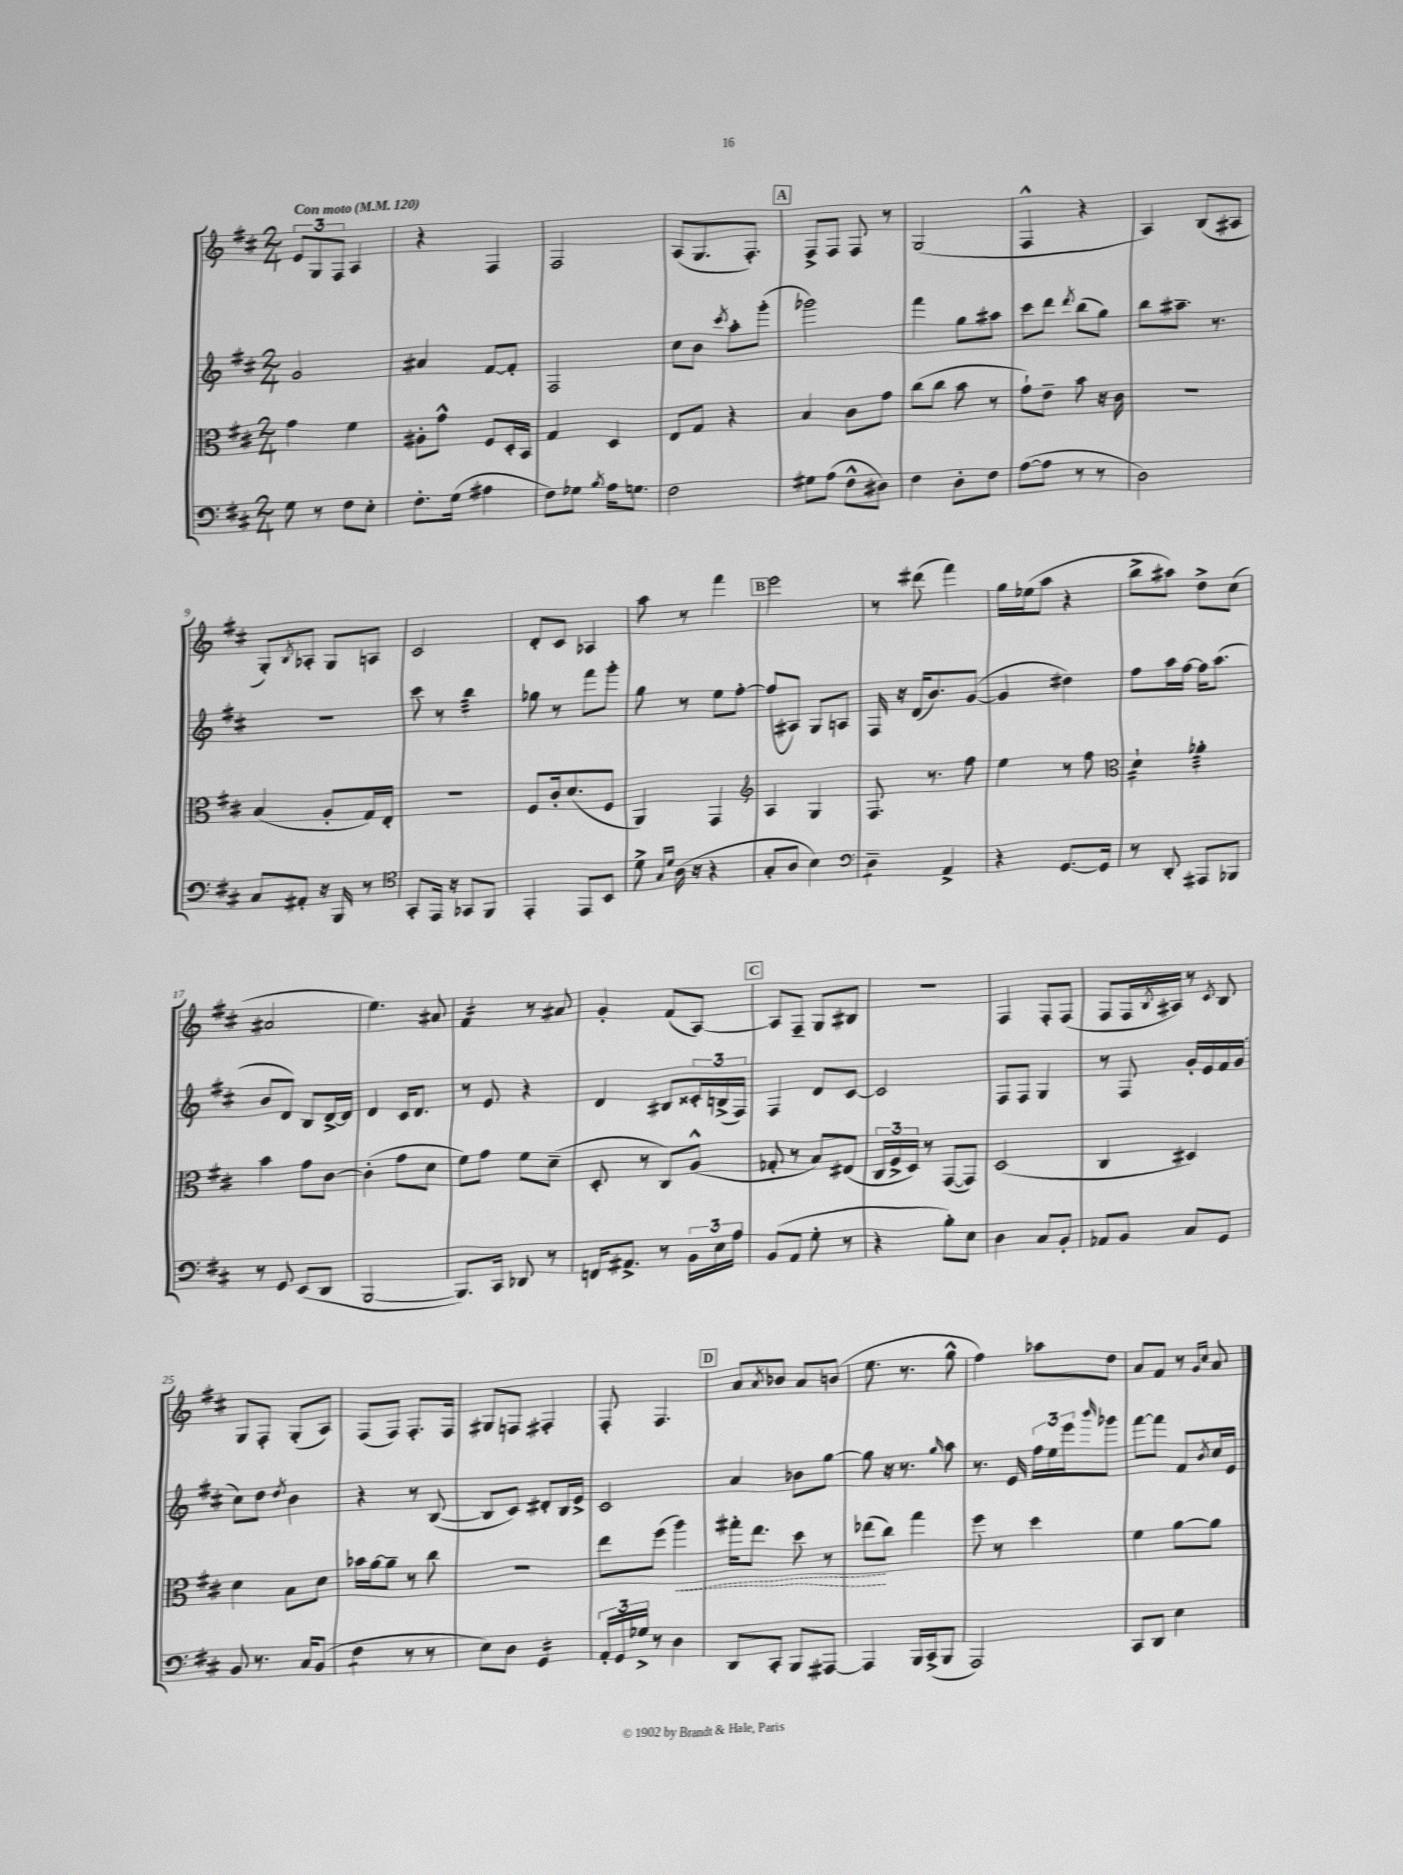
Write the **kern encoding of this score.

**kern	**kern	**kern	**kern
*staff4	*staff3	*staff2	*staff1
*clefF4	*clefC3	*clefG2	*clefG2
*k[f#c#]	*k[f#c#]	*k[f#c#]	*k[f#c#]
*M2/4	*M2/4	*M2/4	*M2/4
*MM120	*MM120	*MM120	*MM120
8G	4g	2g	12e
.	.	.	12G
8r	.	.	.
.	.	.	12F#
8F#	4f#	.	4A
8E'	.	.	.
=	=	=	=
8.F#'	8A#'	4a#	4r
.	8g^^	.	.
(16G	.	.	.
4A#	8F#	[8f#	4F#
.	16D'	8f#']	.
.	16BB	.	.
=	=	=	=
8F#)	4G	2F#	2F#
8G-	.	.	.
8qB	.	.	.
16A	4D	.	.
8.G	.	.	.
=	=	=	=
2F#	8E	8cc#	(8A
.	8G	8b	8.G
.	.	8qccc#	.
.	4r	8aa'	.
.	.	.	8.F#')
.	.	(8ggg'	.
=	=	=	=
8G#	4B	2ggg-)	8F#^
(8A	.	.	8F#
8F#^^	8c#	.	8F#
8D#)	8g	.	8r
=	=	=	=
4F#	(8cc#	4fff#	(2G
.	8cc#	.	.
8D'	8b	8gg	.
8F#	8r	8aa#	.
=	=	=	=
([8A	8g`)	8ccc#	4F#^^
8A]	8e~	8ddd	.
.	.	8qddd	.
8r	8b	(8bb	4r
8r	16r	8gg)	.
.	16c#	.	.
=	=	=	=
2D)	2r	8bb	4A)
.	.	8.aa#~	.
.	.	.	(8B
.	.	8.r	.
.	.	.	8A#
=	=	=	=
8C#	(4B	2r	8G')
.	.	.	8qB
8AA#'	.	.	8A-'
16r	8A'	.	8G
16BBB	.	.	.
8r	16G)	.	8A
.	16E'	.	.
=	=	=	=
*clefC4	*	*	*
8GG'	2r	8ccc#	2c#
16EE	.	8r	.
16r	.	.	.
8GG-	.	4bb	.
8FF#	.	.	.
=	=	=	=
4EE'	8F#	8gg-	8d'
.	16c#'	8r	8c#
.	(8.d	.	.
8EE	.	8fff#	4A-
8BB	8F#	8ggg'	.
=	=	=	=
8d^	4AA)	8gg	8aa
16qqG	.	.	.
16qqd	.	.	.
(16A	.	8r	8r
16r	.	.	.
4r	4GG	8ee	4fff#
.	.	[8ff#'	.
=	=	=	=
*	*clefG2	*	*
8G'	4A	(8ff#]	2eee
8A	.	8A#)	.
4B)	4G	8G	.
.	.	8A	.
=	=	=	=
*clefF4	*	*	*
4D~	8.F#	16F#	8r
.	.	16r	.
.	.	(16d	(8ddd#
.	8.r	8.b)	.
4AA^	.	.	4fff#)
.	8ff#	([8g	.
=	=	=	=
4r	4ee	4g]	16gg
.	.	.	(16ee-
.	.	.	8aa
[8.GG	8r	4dd#)	4r
.	8ff#	.	.
16GG]	.	.	.
=	=	=	=
*	*clefC3	*	*
8r	4d`	8ff#	8bb^
8DD'	.	16aa	8aa#)
.	.	[16ff#	.
8AAA#	4a-'	16ff#]	8dd^
.	.	(8.aa	.
8BBB-	.	.	(8cc#
=	=	=	=
8r	4b	8b	2a#
8GG	.	8d)	.
(8EE	8g	8B	.
8DD	[8c#	[16d^	.
.	.	16d]	.
=	=	=	=
[2BBB	(4c#']	4d	4.ee)
.	8g	16c#	.
.	.	8.d	.
.	8d	.	8a#
=	=	=	=
8.BBB])	8f#)	8r	4f#
.	8g	8e	.
16CC#	.	.	.
8DD-	8f#	4r	8r
8r	(8d~	.	8a#
=	=	=	=
16FF	8D'	4d	4g'
8.AA#^	.	.	.
.	8r	.	.
8r	8C#)	8B#	(8f#
24BB	(8A^^	24c##'	[8A)
24E	.	(24B^	.
24A	.	24F#)	.
=	=	=	=
(8BB	8G-'	4F#	8A]
8AA	8r	.	8F#~
8G'	8B)	8d	8G
8r	(8E#	[8c#	8B#
=	=	=	=
4r	24C#	2c#]	2r
.	24F#^	.	.
.	24D)	.	.
.	8r	.	.
8B')	([8GG	.	.
8E	8GG])	.	.
=	=	=	=
4D	(2D	8F#	4F#
.	.	8F#	.
8C#	.	4G	8F#'
8BB'	.	.	(8F#
=	=	=	=
8AA-	4C#	8r	8F#
8BB	.	8F#	16F#
.	.	.	8qB
.	.	.	16A#)
8C#	4D#)	16g'	8r
.	.	16e	.
.	.	.	8qc#
8GG	.	16f#	8B
.	.	(16g	.
=	=	=	=
8BB	4d	8cc#)	8G
8.r	.	8dd	8F#'
.	.	8qdd	.
.	8B	4b	(8G'
16C#	.	.	.
(8BB	8d	.	8A)
=	=	=	=
4F#	16b-	4r	(8F#
.	[16a	.	.
.	8a~]	.	8F#)
8r	8r	8r	8.F#'
8r	8cc#	([8B	.
.	.	.	16F#
=	=	=	=
8E)	2r	8B]	8G#
8D	.	8c#)	8F
4GG	.	8d#'	4F#'
.	.	16B	.
.	.	16e^	.
=	=	=	=
24AA'	8ee	2c#	8F#'
24GG	.	.	.
24G-^	.	.	.
8r	(8ff#	.	4.F#
4D	4aa)	.	.
=	=	=	=
8DD	16gg#'	4a	8a
.	8.ee	.	.
.	.	.	8qa
8CC#'	.	.	8b-
8BBB	8dd	8b-	8a
[8AAA#	8r	[8gg	(8b
=	=	=	=
4AAA#]	(8ee-	8gg]	8.ee
.	8cc#)	16r	.
.	.	8.r	8.r
16BBB	4gg	.	.
(16CC#^	.	.	.
.	.	16qqgg	.
8BBB	.	8aa	8gg^^
=	=	=	=
2AAA)	8ff#	8.r	4ff#)
.	8r	.	.
.	.	16e	.
.	4dd	24ff#	8aa-
.	.	24ee	.
.	.	24eee	.
.	.	16qqbbb	.
.	.	8ggg-	8dd
=	=	=	=
8CC#	4f#	[8fff#	8a
8DD	.	8fff#]	8f#
4E	[8a	8f#	8r
.	.	.	16qqg
.	.	8qb	16qqcc#
.	8a]	16cc#	8a
.	.	16e	.
==	==	==	==
*-	*-	*-	*-
